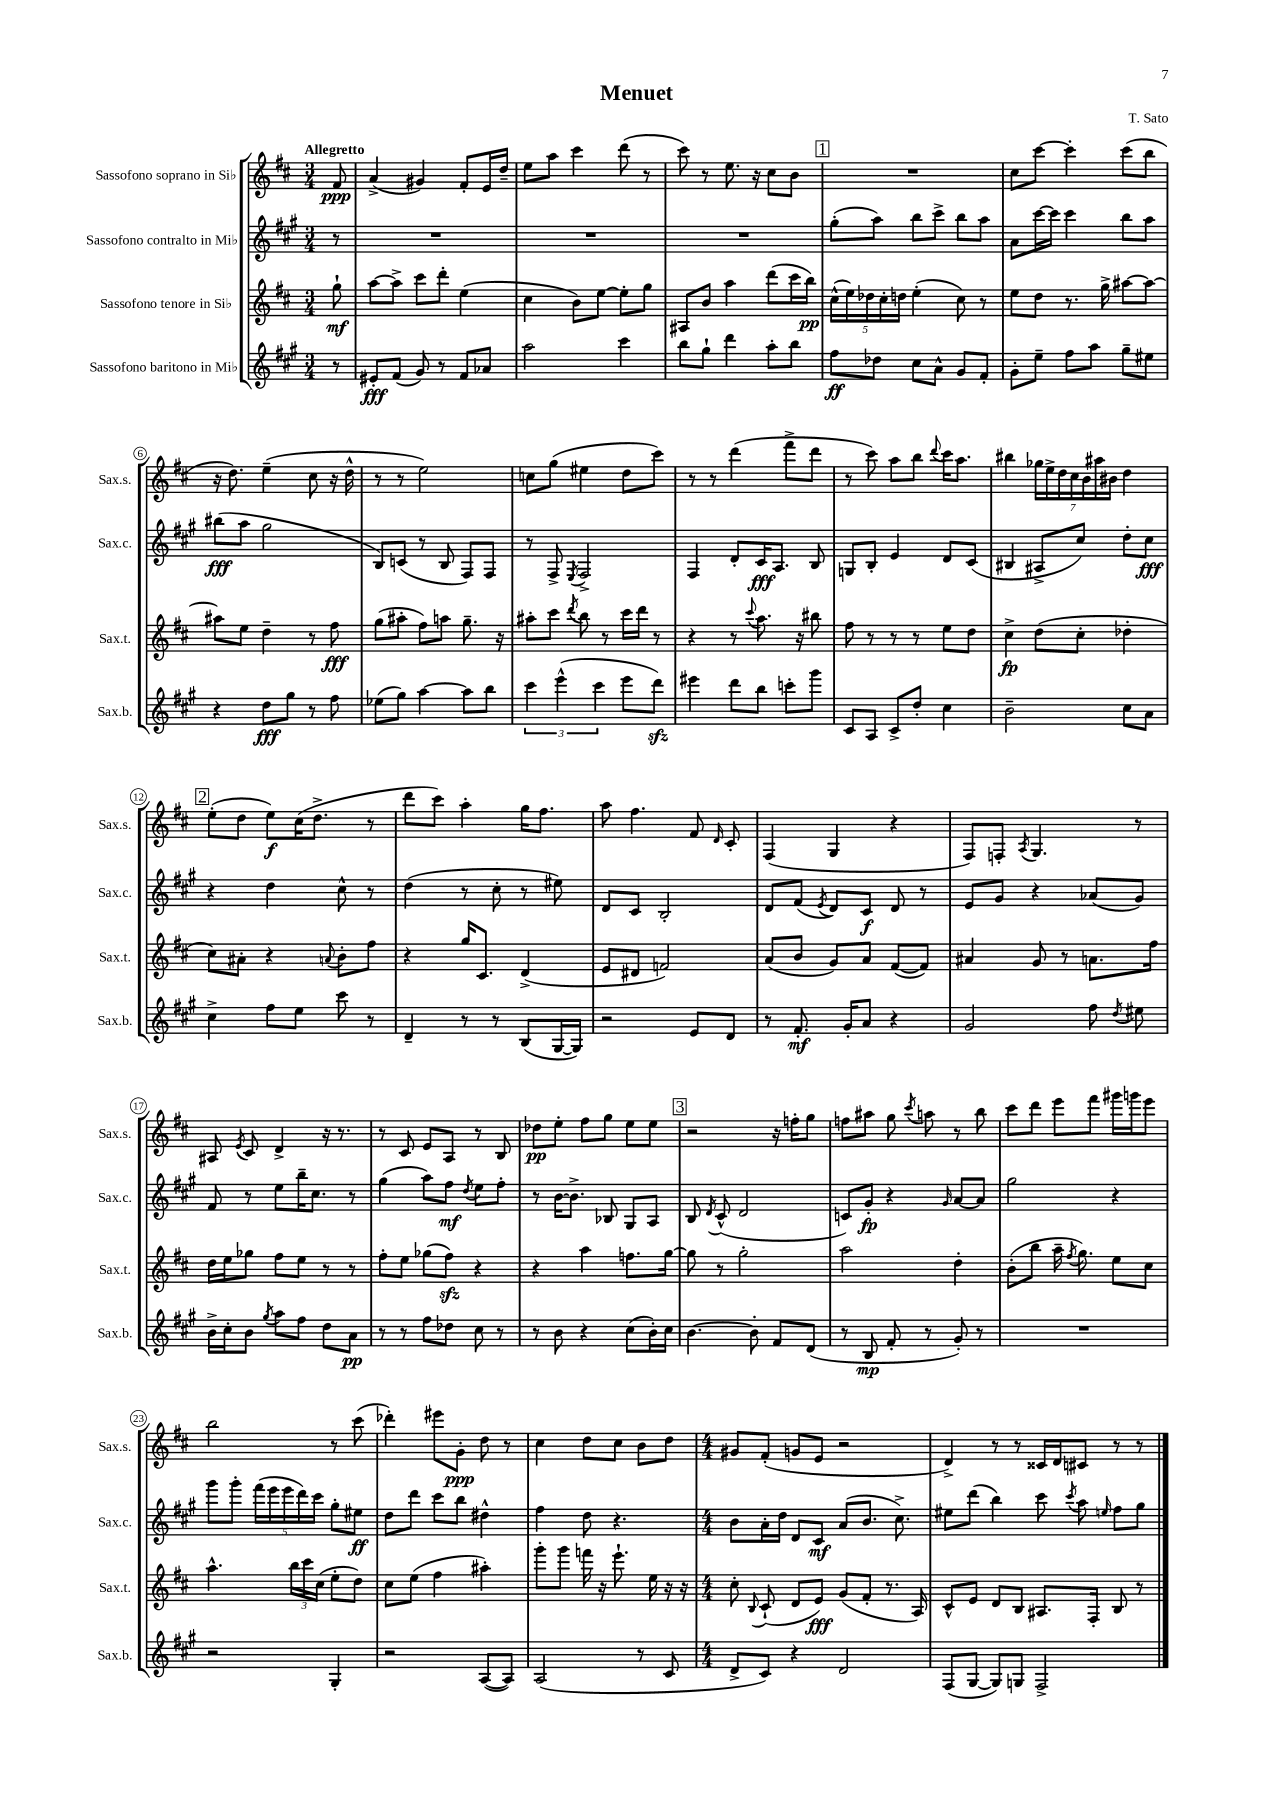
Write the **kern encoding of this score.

**kern	**dynam	**kern	**dynam	**kern	**dynam	**kern	**dynam
*part4	*part4	*part3	*part3	*part2	*part2	*part1	*part1
*staff4	*staff4	*staff3	*staff3	*staff2	*staff2	*staff1	*staff1
*I"Sassofono baritono in Mi♭	*	*I"Sassofono tenore in Si♭	*	*I"Sassofono contralto in Mi♭	*	*I"Sassofono soprano in Si♭	*
*I'Sax.b.	*	*I'Sax.t.	*	*I'Sax.c.	*	*I'Sax.s.	*
*clefG2	*	*clefG2	*	*clefG2	*	*clefG2	*
*k[f#c#g#]	*	*k[f#c#]	*	*k[f#c#g#]	*	*k[f#c#]	*
*M3/4	*	*M3/4	*	*M3/4	*	*M3/4	*
=	=	=	=	=	=	=	=
!	!	!	!	!	!	!LO:TX:a:B:t=Allegretto	!
8r	.	8gg`\	mf	8r	.	8f#/	ppp
=1	=1	=1	=1	=1	=1	=1	=1
8e#X'/L	fff	[8aa\L	.	2.r	.	(4a^/	.
(8f#/J	.	8aa^\J]	.	.	.	.	.
8g#/)	.	8ccc#\L	.	.	.	4g#X/)	.
8r	.	8ddd'\J	.	.	.	.	.
8f#/L	.	(4ee\	.	.	.	8f#'/L	.
8a-X/J	.	.	.	.	.	16e/L	.
.	.	.	.	.	.	16dd~/JJ	.
=2	=2	=2	=2	=2	=2	=2	=2
2aa\	.	4cc#\	.	2.r	.	8ee\L	.
.	.	.	.	.	.	8aa\J	.
.	.	8b\L)	.	.	.	4ccc#\	.
.	.	[8ee\J	.	.	.	.	.
4ccc#\	.	8ee'\L]	.	.	.	(8ddd\	.
.	.	8gg\J	.	.	.	8r	.
=3	=3	=3	=3	=3	=3	=3	=3
8bb\L	.	8A#X/L	.	2.r	.	8ccc#\)	.
8gg#`\J	.	8b/J	.	.	.	8r	.
4ddd\	.	4aa\	.	.	.	8.ee\	.
.	.	.	.	.	.	16r	.
8aa'\L	.	(8ddd\L	.	.	.	8cc#\L	.
8bb\J	.	16ccc#\L	.	.	.	8b\J	.
.	.	16bb\JJ)	pp	.	.	.	.
!!LO:REH:place=s1:t=1
=4	=4	=4	=4	=4	=4	=4	=4
8ff#\L	ff	(20cc#^^\LL	.	(8gg#'\L	.	2.r	.
.	.	20ee\)	.	.	.	.	.
.	.	20dd-X\	.	.	.	.	.
8dd-X\J	.	.	.	8aa\J)	.	.	.
.	.	20cc#'\	.	.	.	.	.
.	.	20ddn\JJ	.	.	.	.	.
8cc#\L	.	(4ee'\	.	8bb\L	.	.	.
8a^^\J	.	.	.	8ccc#^\J	.	.	.
8g#/L	.	8cc#\)	.	8bb\L	.	.	.
8f#'/J	.	8r	.	8aa\J	.	.	.
=5	=5	=5	=5	=5	=5	=5	=5
8g#'\L	.	8ee\L	.	8a\L	.	8cc#\L	.
8ee~\J	.	8dd\J	.	[16ccc#\L	.	[8ccc#\J	.
.	.	.	.	16ccc#\JJ]	.	.	.
8ff#\L	.	8.r	.	4ccc#\	.	4ccc#'\]	.
8aa\J	.	.	.	.	.	.	.
.	.	16gg^\	.	.	.	.	.
8gg#~\L	.	[8aa#X\L	.	8bb\L	.	(8ccc#\L	.
8ee#X\J	.	8aa#\J_	.	8aa\J	.	8bb\J	.
!!LO:LB:g=z
=6	=6	=6	=6	=6	=6	=6	=6
4r	.	8aa#X\L]	.	(8bb#X\L	fff	16r	.
.	.	.	.	.	.	8.dd\)	.
.	.	8ee\J	.	8aa\J	.	.	.
8dd\L	fff	4dd~\	.	2gg#\	.	(4ee~\	.
8gg#\J	.	.	.	.	.	.	.
8r	.	8r	.	.	.	8cc#\	.
8ff#\	.	8ff#\	fff	.	.	16r	.
.	.	.	.	.	.	16dd^^\	.
=7	=7	=7	=7	=7	=7	=7	=7
(8ee-X\L	.	(8gg\L	.	8B/L)	.	8r	.
8gg#\J)	.	8aa#X'\J	.	(8cn/J	.	8r	.
[4aa\	.	8ff#\L)	.	8r	.	2ee\)	.
.	.	8aan\J	.	8B/	.	.	.
8aa\L]	.	8.gg~\	.	8F#/L)	.	.	.
8bb\J	.	.	.	8F#/J	.	.	.
.	.	16r	.	.	.	.	.
=8	=8	=8	=8	=8	=8	=8	=8
6ccc#\	.	8aa#X'\L	.	8r	.	8ccn\L	.
.	.	8ccc#\J	.	8F#^/	.	(8gg\J	.
(6eee^^\	.	.	.	.	.	.	.
.	.	8qddd/	.	8qE/	.	.	.
.	.	8bb\	.	2F#^/	.	4ee#X\	.
6ccc#\	.	.	.	.	.	.	.
.	.	8r	.	.	.	.	.
8eee\L	.	16ccc#\LL	.	.	.	8dd\L	.
.	.	16ddd\JJ	.	.	.	.	.
8dddzz\J)	.	8r	.	.	.	8ccc#\J)	.
=9	=9	=9	=9	=9	=9	=9	=9
4eee#X\	.	4r	.	4F#/	.	8r	.
.	.	.	.	.	.	8r	.
8ddd\L	.	8r	.	8d'/L	.	(4ddd\	.
.	.	8qqccc#/	.	.	.	.	.
8bb\J	.	8.aa\	.	16c#/K	fff	.	.
.	.	.	.	8.A/J	.	.	.
8cccn'\L	.	.	.	.	.	8fff#^\L	.
.	.	16r	.	.	.	.	.
8ggg#\J	.	8bb#X\	.	8B/	.	8ddd\J	.
=10	=10	=10	=10	=10	=10	=10	=10
8c#/L	.	8ff#\	.	8Gn/L	.	8r	.
8A/J	.	8r	.	8B'/J	.	8ccc#\)	.
8c#^/L	.	8r	.	4e/	.	8aa\L	.
8dd'/J	.	8r	.	.	.	8bb\J	.
.	.	.	.	.	.	8qqddd/	.
4cc#\	.	8ee\L	.	8d/L	.	16ccc#\KL	.
.	.	.	.	.	.	8.aa\J	.
.	.	8dd\J	.	(8c#/J	.	.	.
=11	=11	=11	=11	=11	=11	=11	=11
2b~\	.	4cc#^\	fp	4B#X/	.	4bb#X\	.
.	.	(8dd\L	.	8A#X^/L	.	28gg-X\LL	.
.	.	.	.	.	.	28ee^\	.
.	.	.	.	.	.	28dd\	.
.	.	.	.	.	.	28cc#\	.
.	.	8cc#'\J	.	8cc#/J)	.	.	.
.	.	.	.	.	.	28b\	.
.	.	.	.	.	.	28aa#X\	.
.	.	.	.	.	.	28b#X\JJ	.
8cc#\L	.	4dd-X'\	.	8dd'\L	.	4dd\	.
8a\J	.	.	.	8cc#\J	fff	.	.
!!LO:LB:g=z
!!LO:REH:place=s1:t=2
=12	=12	=12	=12	=12	=12	=12	=12
4cc#^\	.	8cc#\L)	.	4r	.	(8ee'\L	.
.	.	8a#X'\J	.	.	.	8dd\J	.
8ff#\L	.	4r	.	4dd\	.	8ee\L)	f
8ee\J	.	.	.	.	.	(16cc#\K	.
.	.	.	.	.	.	8.dd^\J	.
.	.	8qqan/	.	.	.	.	.
8ccc#\	.	8b'\L	.	8cc#^^\	.	.	.
8r	.	8ff#\J	.	8r	.	8r	.
=13	=13	=13	=13	=13	=13	=13	=13
4d~/	.	4r	.	(4dd\	.	8ddd\L	.
.	.	.	.	.	.	8ccc#\J)	.
8r	.	16gg/KL	.	8r	.	4aa'\	.
.	.	8.c#/J	.	.	.	.	.
8r	.	.	.	8cc#'\	.	.	.
(8B/L	.	(4d^/	.	8r	.	16gg\KL	.
.	.	.	.	.	.	8.ff#\J	.
[16G#/L	.	.	.	8ee#X\)	.	.	.
16G#/JJ])	.	.	.	.	.	.	.
=14	=14	=14	=14	=14	=14	=14	=14
2r	.	8e/L	.	8d/L	.	8aa\	.
.	.	8d#X/J	.	8c#/J	.	4.ff#\	.
.	.	2fn/)	.	2B'/	.	.	.
8e/L	.	.	.	.	.	8f#/	.
.	.	.	.	.	.	16qqd/	.
8d/J	.	.	.	.	.	8c#'/	.
=15	=15	=15	=15	=15	=15	=15	=15
8r	.	(8a/L	.	8d/L	.	(4F#/	.
8.f#'/	mf	8b/J	.	(8f#/J	.	.	.
.	.	.	.	8qe/	.	.	.
.	.	8g/L)	.	8d/L)	.	4G/	.
16g#'/KL	.	.	.	.	.	.	.
8a/J	.	8a/J	.	8c#/J	f	.	.
4r	.	([8f#/L	.	8d/	.	4r	.
.	.	8f#/J])	.	8r	.	.	.
=16	=16	=16	=16	=16	=16	=16	=16
2g#/	.	4a#X/	.	8e/L	.	8F#/L)	.
.	.	.	.	8g#/J	.	8Fn'/J	.
.	.	.	.	.	.	8qA/	.
.	.	8g/	.	4r	.	4.G/	.
.	.	8r	.	.	.	.	.
8ff#\	.	8.an\L	.	(8a-X/L	.	.	.
8qdd/	.	.	.	.	.	.	.
8ee#X\	.	.	.	8g#/J)	.	8r	.
.	.	16ff#\Jk	.	.	.	.	.
!!LO:LB:g=z
=17	=17	=17	=17	=17	=17	=17	=17
16b^\LL	.	16dd\LL	.	8f#/	.	8A#X/	.
16cc#'\J	.	16ee\J	.	.	.	.	.
.	.	.	.	.	.	8qe/	.
8b\J	.	8gg-X\J	.	8r	.	8c#/	.
8qgg#/	.	.	.	.	.	.	.
8aa\L	.	8ff#\L	.	8ee\L	.	4d^/	.
8ff#\J	.	8ee\J	.	16bb~\K	.	.	.
.	.	.	.	8.cc#\J	.	.	.
8dd\L	.	8r	.	.	.	16r	.
.	.	.	.	.	.	8.r	.
8a\J	pp	8r	.	8r	.	.	.
=18	=18	=18	=18	=18	=18	=18	=18
8r	.	8ff#'\L	.	(4gg#\	.	8r	.
8r	.	8ee\J	.	.	.	8c#/	.
8ff#\L	.	(8gg-X\L	.	8aa\L)	.	8e/L	.
8dd-X\J	.	8ff#zz\J)	.	8ff#\J	mf	8A/J	.
.	.	.	.	8qdd/	.	.	.
8cc#\	.	4r	.	8ee\L	.	8r	.
8r	.	.	.	8ff#'\J	.	8B/	.
=19	=19	=19	=19	=19	=19	=19	=19
8r	.	4r	.	8r	.	8dd-X\L	pp
8b\	.	.	.	[16b\KL	.	8ee'\J	.
.	.	.	.	8.b^\J]	.	.	.
4r	.	4aa\	.	.	.	8ff#\L	.
.	.	.	.	8B-X/	.	8gg\J	.
(8cc#\L	.	8.ffn\L	.	8G#/L	.	8ee\L	.
16b'\L)	.	.	.	8A/J	.	8ee\J	.
16cc#\JJ	.	[16gg\Jk	.	.	.	.	.
!!LO:REH:place=s1:t=3
=20	=20	=20	=20	=20	=20	=20	=20
[4.b\	.	8gg\]	.	8B/	.	2r	.
.	.	.	.	8qd/	.	.	.
.	.	8r	.	(8c#^^/	.	.	.
.	.	2gg'\	.	2d/	.	.	.
8b'\]	.	.	.	.	.	.	.
8f#/L	.	.	.	.	.	16r	.
.	.	.	.	.	.	16ffn'\KL	.
(8d/J	.	.	.	.	.	8gg\J	.
=21	=21	=21	=21	=21	=21	=21	=21
8r	.	2aa\	.	8cn/L)	.	8ffn\L	.
8B/	mp	.	.	8g#'/J	fp	8aa#X\J	.
8f#'/	.	.	.	4r	.	8gg\	.
.	.	.	.	.	.	8qccc#/	.
8r	.	.	.	.	.	8aan\	.
.	.	.	.	16qqg#/	.	.	.
8g#'/)	.	4dd'\	.	[8a/L	.	8r	.
8r	.	.	.	8a/J]	.	8bb\	.
=22	=22	=22	=22	=22	=22	=22	=22
2.r	.	(8b'\L	.	2gg#\	.	8ccc#\L	.
.	.	8bb\J	.	.	.	8ddd\J	.
.	.	16aa~\	.	.	.	8eee\L	.
.	.	8qff#/	.	.	.	.	.
.	.	8.gg\)	.	.	.	.	.
.	.	.	.	.	.	8fff#\J	.
.	.	8ee\L	.	4r	.	16ggg#X\LL	.
.	.	.	.	.	.	16gggn\J	.
.	.	8cc#\J	.	.	.	8eee\J	.
!!LO:LB:g=z
=23	=23	=23	=23	=23	=23	=23	=23
2r	.	4.aa^^\	.	8ggg#\L	.	2bb\	.
.	.	.	.	8ggg#'\J	.	.	.
.	.	.	.	(20fff#\LL	.	.	.
.	.	.	.	20eee\	.	.	.
.	.	.	.	20eee\	.	.	.
.	.	24bb\LL	.	.	.	.	.
.	.	.	.	20ddd\)	.	.	.
.	.	24ccc#\	.	.	.	.	.
.	.	.	.	20ccc#\JJ	.	.	.
.	.	(24cc#\JJ	.	.	.	.	.
4G#'/	.	8ee'\L	.	8gg#'\L	.	8r	.
.	.	8dd\J)	.	8ee#X\J	ff	(8ccc#\	.
=24	=24	=24	=24	=24	=24	=24	=24
2r	.	8cc#\L	.	8dd\L	.	4ddd-X'\)	.
.	.	(8ee\J	.	8ddd\J	.	.	.
.	.	4ff#\	.	8ccc#\L	.	8eee#X\L	.
.	.	.	.	8bb\J	.	8g'\J	ppp
([8A/L	.	4aa#X'\)	.	4dd#X^^\	.	8dd\	.
8A/J])	.	.	.	.	.	8r	.
=25	=25	=25	=25	=25	=25	=25	=25
(2A/	.	8ggg'\L	.	4ff#\	.	4cc#\	.
.	.	8ggg\J	.	.	.	.	.
.	.	16fffn\	.	8dd\	.	8dd\L	.
.	.	16r	.	.	.	.	.
.	.	8.eee`\	.	4.r	.	8cc#\J	.
8r	.	.	.	.	.	8b\L	.
.	.	16ee\	.	.	.	.	.
8c#/	.	16r	.	.	.	8dd\J	.
.	.	16r	.	.	.	.	.
=26	=26	=26	=26	=26	=26	=26	=26
*M4/4	*	*M4/4	*	*M4/4	*	*M4/4	*
8d^/L	.	8cc#'\	.	8b\L	.	8g#X/L	.
.	.	8qqB/	.	.	.	.	.
8c#/J)	.	(8c#`/	.	16a'\L	.	(8f#'/J	.
.	.	.	.	16dd\JJ	.	.	.
4r	.	8d/L	.	8d/L	.	8gn/L	.
.	.	8e/J)	fff	8c#/J	mf	8e/J	.
2d/	.	(8g/L	.	(8a/L	.	2r	.
.	.	8f#'/J	.	8.b/J	.	.	.
.	.	8.r	.	.	.	.	.
.	.	.	.	8.cc#^\)	.	.	.
.	.	16A/)	.	.	.	.	.
=27	=27	=27	=27	=27	=27	=27	=27
(8F#/L	.	8c#^^/L	.	8ee#X\L	.	4d^/)	.
[8G#/J	.	8e/J	.	(8ddd\J	.	.	.
8G#/L])	.	8d/L	.	4bb\)	.	8r	.
8Gn/J	.	8B/J	.	.	.	8r	.
2F#^/	.	8.A#X/L	.	8ccc#\	.	16c##X/LL	.
.	.	.	.	.	.	16d/J	.
.	.	.	.	8qccc#/	.	.	.
.	.	.	.	8aa\	.	8c#X/J	.
.	.	16F#'/Jk	.	.	.	.	.
.	.	.	.	16qqeen/	.	.	.
.	.	8B/	.	8ff#\L	.	8r	.
.	.	8r	.	8gg#\J	.	8r	.
==	==	==	==	==	==	==	==
*-	*-	*-	*-	*-	*-	*-	*-
